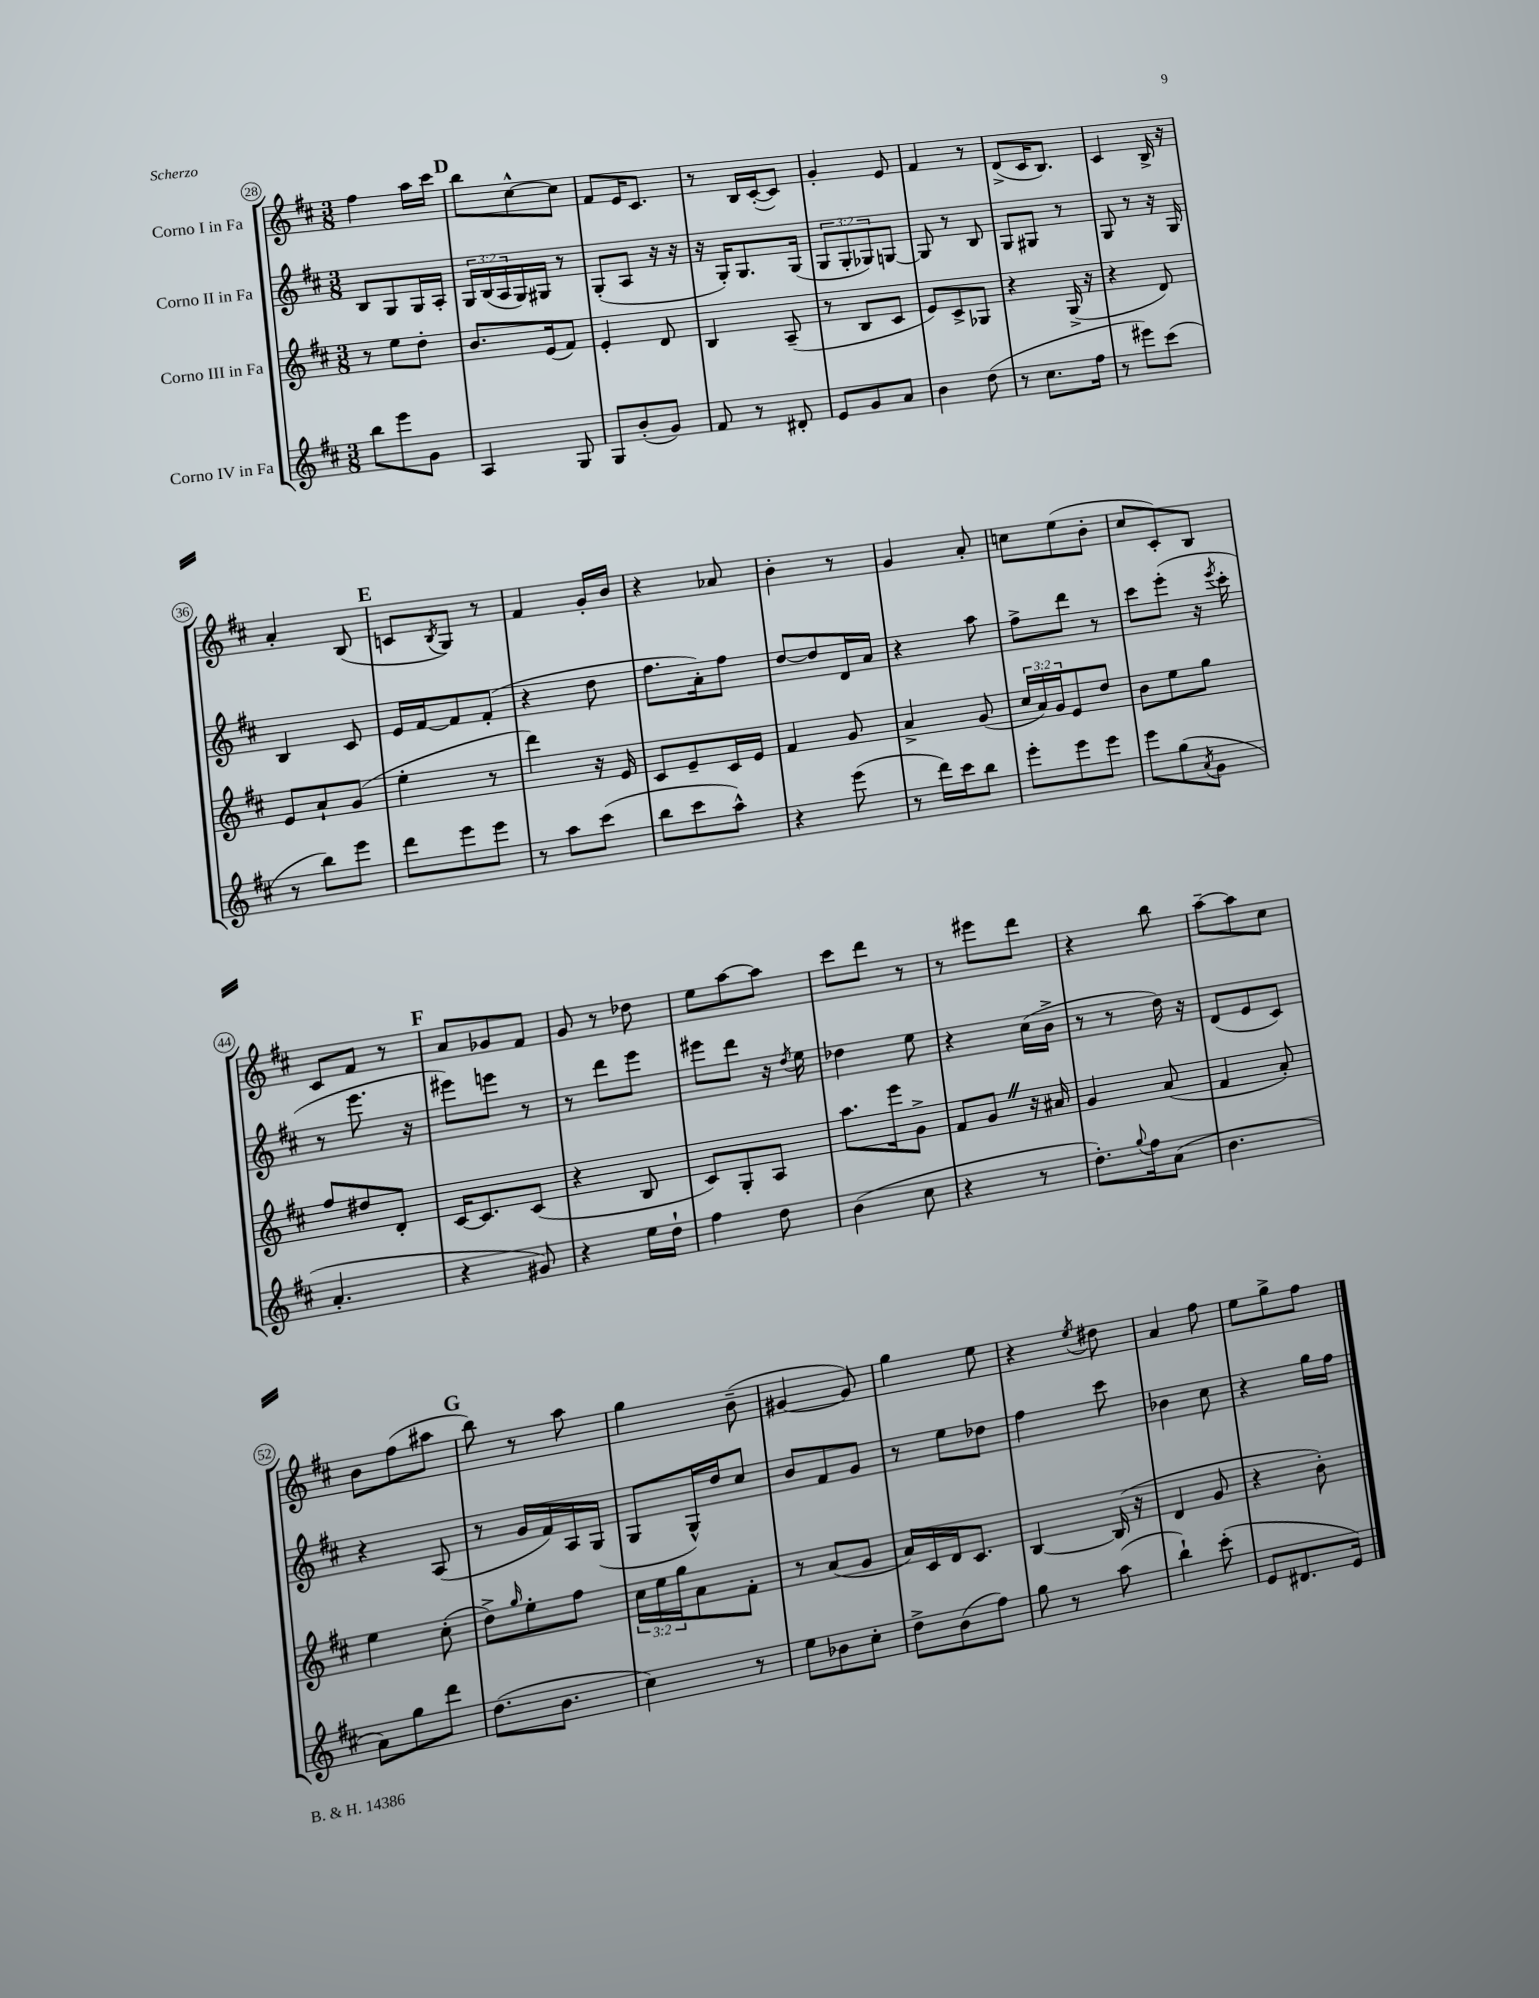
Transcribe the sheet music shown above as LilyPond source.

<<
\new StaffGroup <<
\new Staff = "s0" \with { instrumentName = "Corno I in Fa" } {
    \clef treble \key d \major \numericTimeSignature \time 3/8
    fis''4 a''16 cis'''16 |
    \mark \markup { \bold "D" } b''8 cis''8~-^ cis''8 |
    fis'8 e'16 cis'8. |
    r8 b16 cis'16~-.( cis'8) |
    g'4-. e'8 |
    fis'4 r8 |
    d'8->( cis'16 b8.) |
    cis'4 b16-> r16 |
    a'4-. b8( |
    \mark \markup { \bold "E" } c'8 \acciaccatura { b8 } g8) r8 |
    fis'4 g'16-. b'16 |
    r4 aes'8 |
    b'4-. r8 |
    g'4 a'8-. |
    c''8 e''8( b'8-. |
    cis''8 cis'8-.) b8 |
    cis'8 fis'8 r8 |
    \mark \markup { \bold "F" } a'8 ges'8 fis'8 |
    g'8 r8 des''8 |
    e''8 a''8~ a''8 |
    cis'''8 d'''8 r8 |
    r8 eis'''8 d'''8 |
    r4 b''8 |
    a''8~-- a''8 cis''8 |
    b'8 fis''8( ais''8 |
    \mark \markup { \bold "G" } b''8) r8 a''8 |
    g''4 b'8--( |
    gis'4~ gis'8) |
    g''4 e''8 |
    r4 \acciaccatura { e''8 } dis''8 |
    a'4 fis''8 |
    e''8 g''8-> fis''8 \bar "|." |
}
\new Staff = "s1" \with { instrumentName = "Corno II in Fa" } {
    \clef treble \key d \major \numericTimeSignature \time 3/8 \override Staff.TupletNumber.text = #tuplet-number::calc-fraction-text
    b8 g8 g16 a16-. |
    \mark \markup { \bold "D" } \tuplet 3/2 { g16 b16( a16 } g16) gis16 r8 |
    g8-.( a8 r16 r16 |
    r16 g16-.) g8. g16( |
    \tuplet 3/2 { g8 g8-. ges8) } g8~ |
    g8 r8 b8 |
    g8 gis8 r8 |
    g8 r8 r16 g16 |
    b4 cis'8 |
    \mark \markup { \bold "E" } e'16 fis'16~ fis'8 fis'8-.( |
    r4 d''8 |
    fis''8. a'16-.) fis''8 |
    d''8~ d''8 d'16 a'16 |
    r4 a''8 |
    fis''8-> d'''8 r8 |
    cis'''8 e'''8-.( r16 \acciaccatura { e'''8 } cis'''16-. |
    r8 e'''8. r16 |
    \mark \markup { \bold "F" } eis'''8) e'''8 r8 |
    r8 d'''8 e'''8 |
    eis'''8 d'''8 r16 \acciaccatura { d''8 } e''16 |
    des''4 e''8 |
    r4 cis''16( b'16-> |
    r8 r8 d''16) r16 |
    d'8( e'8 cis'8) |
    r4 a8( |
    \mark \markup { \bold "G" } r8 g'16 fis'16) a16 g16( |
    g8 g16-^) d''16 cis''8 |
    b'8 fis'8 g'8 |
    r8 e''8 des''8 |
    fis''4 cis'''8 |
    bes'4 cis''8 |
    r4 g''16 fis''16 \bar "|." |
}
\new Staff = "s2" \with { instrumentName = "Corno III in Fa" } {
    \clef treble \key d \major \numericTimeSignature \time 3/8 \override Staff.TupletNumber.text = #tuplet-number::calc-fraction-text
    r8 e''8 d''8-. |
    \mark \markup { \bold "D" } b'8. e'16( fis'8) |
    e'4-. d'8 |
    b4 a8--( |
    r8 b8 cis'8 |
    e'8) cis'8-> ges8 |
    r4 g16->( r16 |
    r4 d'8) |
    e'8 a'8-! g'8( |
    \mark \markup { \bold "E" } e''4-. r8 |
    d'''4) r16 e'16 |
    cis'8 e'8-- cis'16 e'16 |
    fis'4 g'8 |
    a'4-> g'8( |
    \tuplet 3/2 { cis''16 a'16) g'16 } e'8 d''8 |
    b'8 e''8 g''8 |
    fis''8 dis''8 d'8-. |
    \mark \markup { \bold "F" } cis'16~ cis'8. cis'8( |
    r4 b8 |
    cis'8) g8-. a8 |
    a''8. e'''16 g'8-> |
    fis'8 g'8 \once \override BreathingSign.text = \markup { \musicglyph "scripts.caesura.straight" } \breathe r16 ais'16 |
    g'4 a'8( |
    fis'4 a'8-.) |
    e''4 cis''8-.( |
    \mark \markup { \bold "G" } d''8->) \grace { g''16 } e''8-. fis''8 |
    \tuplet 3/2 { cis''16 e''16 g''16 } a'8 fis'8-. |
    r8 a'8( g'8 |
    a'16) cis'16 d'16 cis'8. |
    b4~ b16( r16 |
    d'4 g'8 |
    r4 b'8-.) \bar "|." |
}
\new Staff = "s3" \with { instrumentName = "Corno IV in Fa" } {
    \clef treble \key d \major \numericTimeSignature \time 3/8
    b''8 e'''8 g'8 |
    \mark \markup { \bold "D" } a4 g8 |
    g8 b'8-.( g'8) |
    fis'8 r8 dis'8-. |
    e'8 g'8 a'8 |
    b'4 d''8( |
    r8 cis''8. fis''16 |
    r8 eis'''8) cis'''8( |
    r8 b''8) e'''8 |
    \mark \markup { \bold "E" } d'''8 e'''8 e'''8 |
    r8 a''8 cis'''8( |
    b''8 cis'''8 a''8-^) |
    r4 e'''8( |
    r8 d'''16) cis'''16 b''8 |
    e'''8-. e'''8 e'''8 |
    e'''8 g''8( \acciaccatura { a'8 } g'8 |
    a'4.-. |
    \mark \markup { \bold "F" } r4 gis'8) |
    r4 e''16 d''16-! |
    fis''4 d''8 |
    b'4( cis''8 |
    r4 r8 |
    d''8.-.) \appoggiatura { g''8 } fis''16 a'8( |
    b'4. |
    a'8) g''8 d'''8 |
    \mark \markup { \bold "G" } d''8.( b'8. |
    cis''4) r8 |
    e''8 bes'8 cis''8-. |
    d''8-> b'8( fis''8) |
    g''8 r8 a''8( |
    b''4-!) cis'''8-.( |
    e'8 dis'8. e'16) \bar "|." |
}
>>
>>
\layout { \context { \Score currentBarNumber = #28 \override BarNumber.stencil = #(make-stencil-circler 0.1 0.3 ly:text-interface::print) } }
